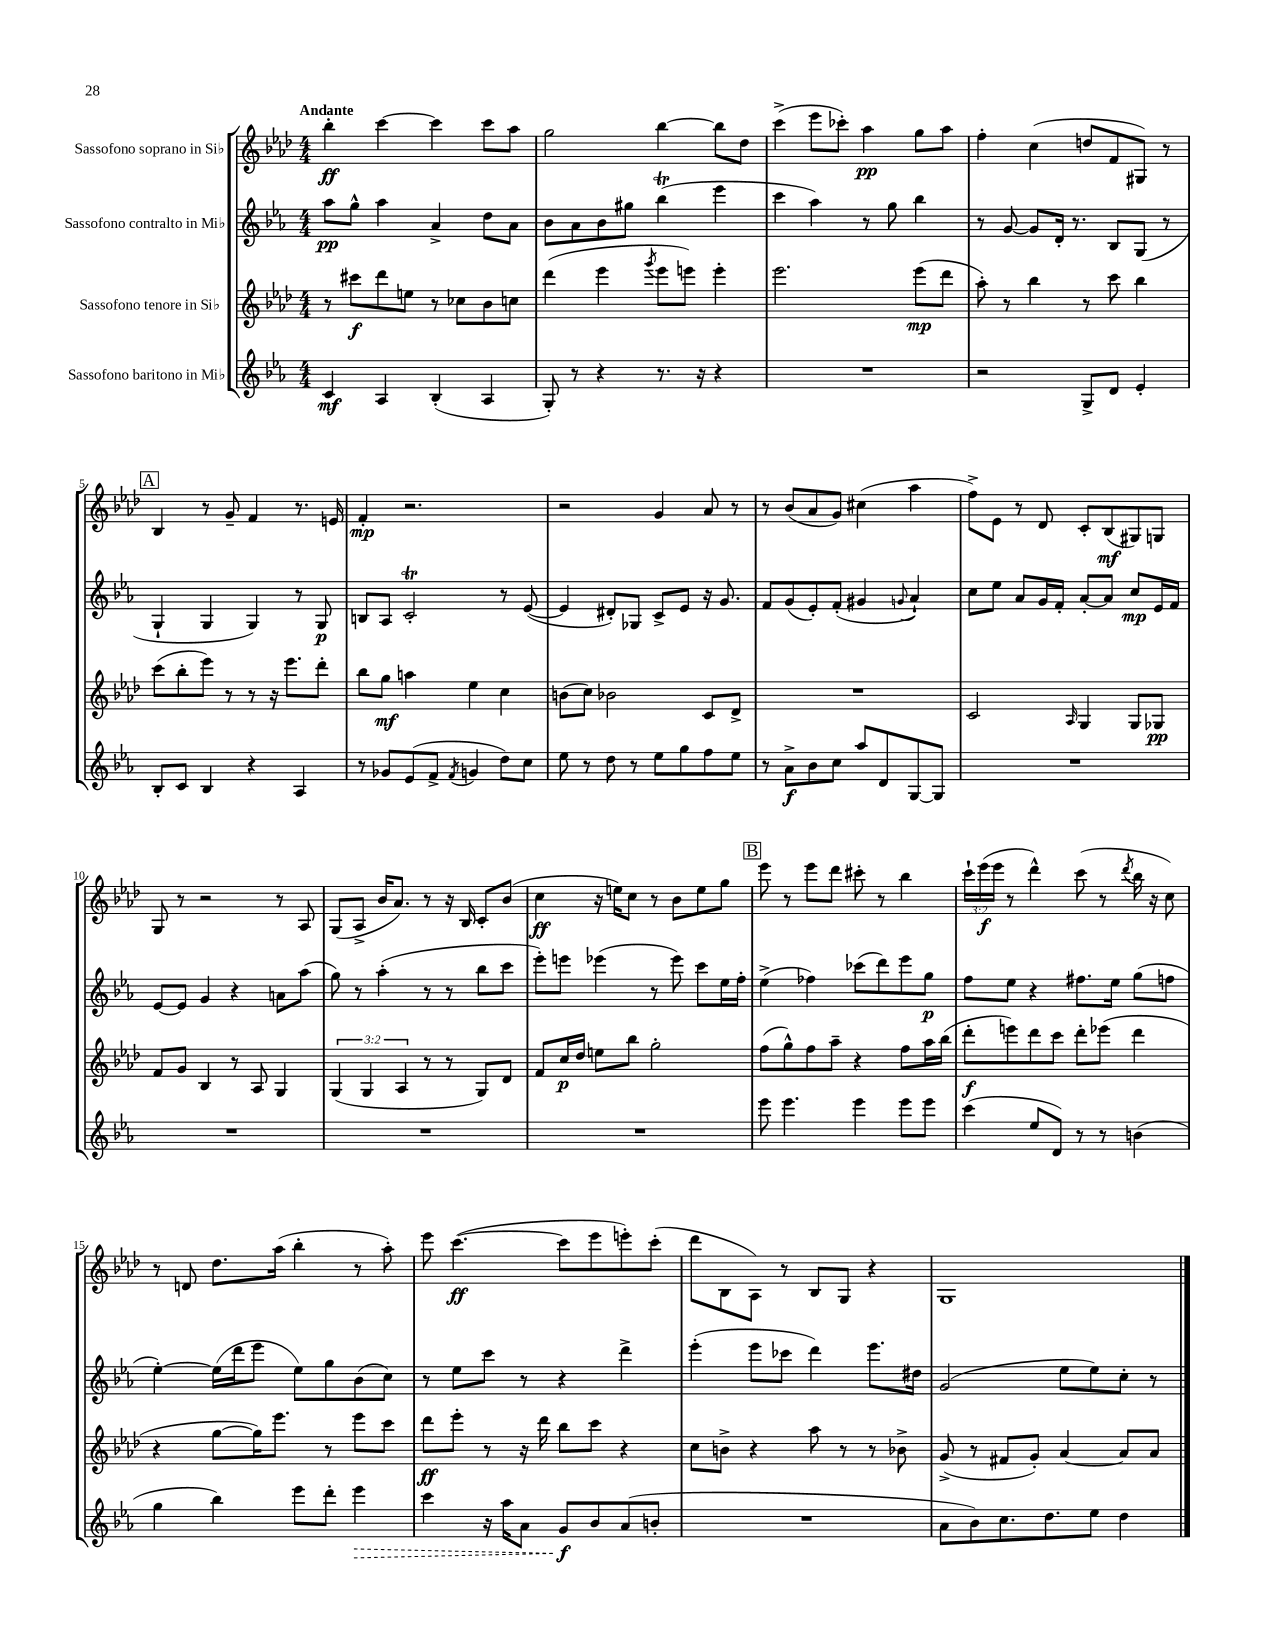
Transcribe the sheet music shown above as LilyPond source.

<<
\new StaffGroup <<
\new Staff = "s0" \with { instrumentName = "Sassofono soprano in Sib" } {
    \clef treble \key aes \major \numericTimeSignature \time 4/4 \override Staff.TupletNumber.text = #tuplet-number::calc-fraction-text \tempo "Andante"
    bes''4-.\ff c'''4~ c'''4 c'''8 aes''8 |
    g''2 bes''4~ bes''8 des''8 |
    c'''4->( ees'''8 ces'''8-.) aes''4\pp g''8 aes''8 |
    f''4-. c''4( d''8 f'8 gis8) r8 |
    \mark \markup { \box "A" } bes4 r8 g'8-- f'4 r8. e'16 |
    f'4-.\mp r2. |
    r2 g'4 aes'8 r8 |
    r8 bes'8( aes'8 g'8) cis''4( aes''4 |
    f''8->) ees'8 r8 des'8 c'8-. bes8\mf( gis8) g8 |
    g8 r8 r2 r8 aes8 |
    g8( aes8-> bes'16 aes'8.) r8 r16 bes16 c'8-. bes'8( |
    c''4\ff r16 e''16) c''8 r8 bes'8 e''8 g''8 |
    \mark \markup { \box "B" } ees'''8 r8 ees'''8 des'''8 cis'''8-. r8 bes''4 |
    \tuplet 3/2 { c'''16-! ees'''16\f( ees'''16 } r8 des'''4-^) c'''8( r8 \acciaccatura { des'''8 } bes''16 r16 c''8) |
    r8 d'8 des''8. aes''16( bes''4-. r8 aes''8-.) |
    ees'''8 c'''4.~\ff( c'''8 ees'''8 e'''8-.) c'''8-.( |
    des'''8 bes8 aes8) r8 bes8 g8 r4 |
    g1 \bar "|." |
}
\new Staff = "s1" \with { instrumentName = "Sassofono contralto in Mib" } {
    \clef treble \key ees \major \numericTimeSignature \time 4/4
    aes''8\pp g''8-^ aes''4 aes'4-> d''8 aes'8 |
    bes'8 aes'8 bes'8 gis''8 bes''4\trill( ees'''4 |
    c'''4 aes''4) r8 g''8 bes''4 |
    r8 g'8~ g'8 d'16-. r8. bes8 g8( r8 |
    \mark \markup { \box "A" } g4-! g4 g4) r8 g8\p |
    b8 aes8 c'2-.\trill r8 ees'8~( |
    ees'4 dis'8-.) ges8 c'8-> ees'8 r16 g'8. |
    f'8 g'8( ees'8-.) f'8-.( gis'4 \appoggiatura { g'8 } aes'4-!) |
    c''8 ees''8 aes'8 g'16 f'16-. aes'8~-. aes'8 c''8\mp ees'16 f'16 |
    ees'8~ ees'8 g'4 r4 a'8 aes''8( |
    g''8) r8 aes''4-.( r8 r8 bes''8 c'''8 |
    ees'''8-.) e'''8 ees'''4( r8 ees'''8) c'''8 ees''16 f''16-. |
    \mark \markup { \box "B" } ees''4->( fes''4) ces'''8( d'''8) ees'''8 g''8\p |
    f''8 ees''8 r4 fis''8. ees''16 g''8( f''8 |
    ees''4~-.) ees''16( d'''16 ees'''8 ees''8) g''8 bes'8( c''8) |
    r8 ees''8 c'''8 r8 r4 d'''4-> |
    ees'''4-.( ees'''8 ces'''8 d'''4) ees'''8. dis''16 |
    g'2( ees''8 ees''8) c''8-. r8 \bar "|." |
}
\new Staff = "s2" \with { instrumentName = "Sassofono tenore in Sib" } {
    \clef treble \key aes \major \numericTimeSignature \time 4/4 \override Staff.TupletNumber.text = #tuplet-number::calc-fraction-text
    r8 cis'''8\f des'''8 e''8 r8 ces''8 bes'8 c''8 |
    des'''4( ees'''4 \acciaccatura { g'''8 } ees'''8 e'''8) e'''4-. |
    ees'''2. ees'''8\mp( des'''8 |
    aes''8-.) r8 bes''4 r8 c'''8 bes''4 |
    \mark \markup { \box "A" } c'''8( bes''8-. ees'''8) r8 r8 r16 ees'''8. des'''8-. |
    bes''8 g''8\mf a''4 ees''4 c''4 |
    b'8( c''8) bes'2 c'8 des'8-> |
    R1 |
    c'2 \grace { aes16 } g4 g8 ges8\pp |
    f'8 g'8 bes4 r8 aes8 g4 |
    \tuplet 3/2 { g4( g4 aes4 } r8 r8 g8) des'8 |
    f'8 c''16\p des''16 e''8 bes''8 g''2-. |
    \mark \markup { \box "B" } f''8( g''8-^) f''8 aes''8-- r4 f''8 aes''16 bes''16( |
    des'''8-.\f e'''8) des'''8 c'''8 des'''8-. ees'''8( des'''4 |
    r4 g''8~ g''16) ees'''8. r8 ees'''8 c'''8 |
    des'''8\ff ees'''8-. r8 r16 des'''16 bes''8 c'''8 r4 |
    c''8 b'8-> r4 aes''8 r8 r8 bes'8-> |
    g'8->( r8 fis'8 g'8-.) aes'4~ aes'8 aes'8 \bar "|." |
}
\new Staff = "s3" \with { instrumentName = "Sassofono baritono in Mib" } {
    \clef treble \key ees \major \numericTimeSignature \time 4/4
    c'4\mf aes4 bes4-.( aes4 |
    g8-.) r8 r4 r8. r16 r4 |
    R1 |
    r2 g8-> d'8 ees'4-. |
    \mark \markup { \box "A" } bes8-. c'8 bes4 r4 aes4 |
    r8 ges'8 ees'8( f'8-> \acciaccatura { f'8 } g'4 d''8) c''8 |
    ees''8 r8 d''8 r8 ees''8 g''8 f''8 ees''8 |
    r8 aes'8->\f bes'8 c''8 aes''8 d'8 g8~ g8 |
    R1 |
    R1 |
    R1 |
    R1 |
    \mark \markup { \box "B" } ees'''8 ees'''4. ees'''4 ees'''8 ees'''8 |
    c'''4( ees''8 d'8) r8 r8 b'4( |
    g''4 bes''4) ees'''8 d'''8-. \once \override Hairpin.style = #'dashed-line ees'''4\> |
    c'''4 r16 aes''16 aes'8 g'8\f\! bes'8 aes'8( b'8-. |
    R1 |
    aes'8 bes'8) c''8. d''8. ees''8 d''4 \bar "|." |
}
>>
>>
